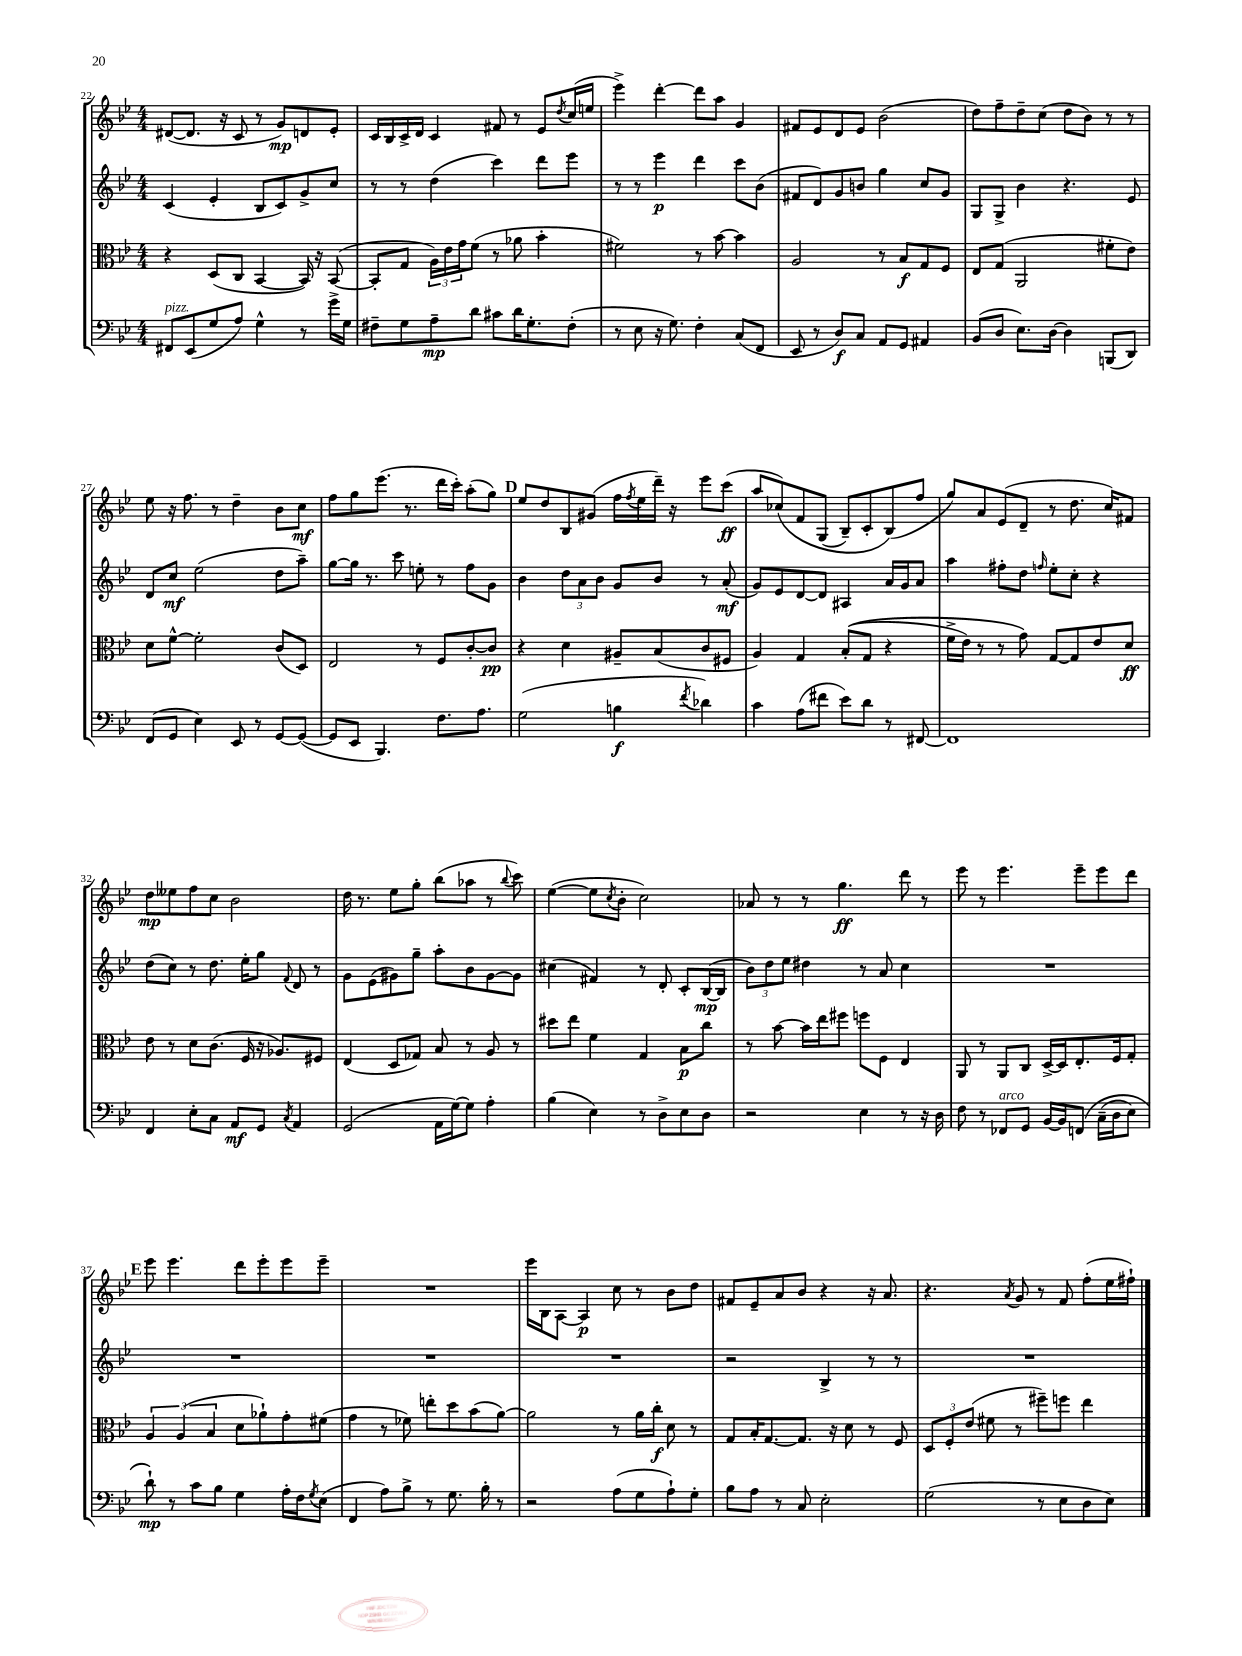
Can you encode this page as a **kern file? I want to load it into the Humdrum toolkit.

**kern	**dynam	**kern	**dynam	**kern	**dynam	**kern	**dynam
*part4	*part4	*part3	*part3	*part2	*part2	*part1	*part1
*staff4	*staff4	*staff3	*staff3	*staff2	*staff2	*staff1	*staff1
*clefF4	*	*clefC3	*	*clefG2	*	*clefG2	*
*k[b-e-]	*	*k[b-e-]	*	*k[b-e-]	*	*k[b-e-]	*
*M4/4	*	*M4/4	*	*M4/4	*	*M4/4	*
=22	=22	=22	=22	=22	=22	=22	=22
!LO:TX:a:i:t=pizz.	!	!	!	!	!	!	!
8FF#X/L	.	4r	.	(4c/	.	([8d#X/L	.
(8EE-/	.	.	.	.	.	8.d#/J]	.
8G/	.	(8D/L	.	4e-'/	.	.	.
.	.	.	.	.	.	16r	.
8A/J)	.	8C/J	.	.	.	8c/	.
4G^^\	.	[4BB-/	.	8B-/L	.	8r	.
.	.	.	.	8c/)	.	8g/L)	mp
8r	.	16BB-/])	.	8g^/	.	8dn/	.
.	.	16r	.	.	.	.	.
16g^\LL	.	([8BB-/	.	8cc/J	.	8e-'/J	.
16G\JJ	.	.	.	.	.	.	.
=23	=23	=23	=23	=23	=23	=23	=23
8F#X~\L	.	8BB-'/L]	.	8r	.	16c/LL	.
.	.	.	.	.	.	16B-/	.
8G\	.	8G/J	.	8r	.	16c^/	.
.	.	.	.	.	.	16d/JJ	.
8A~\	mp	24A\LL)	.	(4dd\	.	4c/	.
.	.	24e-\	.	.	.	.	.
.	.	24g\J	.	.	.	.	.
8d\J	.	(8f\J	.	.	.	.	.
8c#X\L	.	8r	.	4ccc\)	.	8f#X/	.
16d\K	.	8a-X\	.	.	.	8r	.
8.G'\	.	.	.	.	.	.	.
.	.	4b-'\	.	8ddd\L	.	8e-/L	.
.	.	.	.	.	.	8qdd/	.
(8F#'\J	.	.	.	8eee-\J	.	(16cc/L	.
.	.	.	.	.	.	16een/JJ	.
=24	=24	=24	=24	=24	=24	=24	=24
8r	.	2f#X\)	.	8r	.	4eee-^\)	.
8E-\	.	.	.	8r	.	.	.
16r	.	.	.	4eee-\	p	[4ddd'\	.
8.G\)	.	.	.	.	.	.	.
4F'\	.	8r	.	4ddd\	.	8ddd\L]	.
.	.	[8b-\	.	.	.	8aa\J	.
(8C/L	.	4b-\]	.	8ccc\L	.	4g/	.
8FF/J	.	.	.	(8b-\J	.	.	.
=25	=25	=25	=25	=25	=25	=25	=25
8EE-/	.	2A/	.	8f#X/L	.	8f#X/L	.
8r	.	.	.	8d/)	.	8e-/	.
8D/L)	f	.	.	8g/	.	8d/	.
8C/J	.	.	.	8bn/J	.	8e-/J	.
8AA/L	.	8r	.	4gg\	.	(2b-\	.
8GG/J	.	8B-/L	f	.	.	.	.
4AA#X/	.	8G/	.	8cc/L	.	.	.
.	.	8F/J	.	8g/J	.	.	.
=26	=26	=26	=26	=26	=26	=26	=26
(8BB-/L	.	8E-/L	.	8G/L	.	8dd\L)	.
8D/J	.	(8G/J	.	8G^/J	.	8ff~\	.
8.E-\L)	.	2AA/	.	4b-\	.	8dd~\	.
.	.	.	.	.	.	(8cc\J	.
[16D\Jk	.	.	.	.	.	.	.
4D\]	.	.	.	4.r	.	8dd\L	.
.	.	.	.	.	.	8b-\J)	.
(8BBBn/L	.	8f#X'\L	.	.	.	8r	.
8DD/J)	.	8e-\J)	.	8e-/	.	8r	.
!!LO:LB:g=z
=27	=27	=27	=27	=27	=27	=27	=27
(8FF/L	.	8d\L	.	8d/L	.	8ee-\	.
8GG/J	.	[8f^^\J	.	8cc/J	mf	16r	.
.	.	.	.	.	.	8.ff\	.
4E-\)	.	2f'\]	.	(2ee-\	.	.	.
.	.	.	.	.	.	8r	.
8EE-/	.	.	.	.	.	4dd~\	.
8r	.	.	.	.	.	.	.
[8GG/L	.	(8c/L	.	8dd\L	.	8b-\L	.
(8GG/J_	.	8D/J)	.	8aa~\J)	.	8cc\J	mf
=28	=28	=28	=28	=28	=28	=28	=28
8GG/L]	.	2E-/	.	[8gg\L	.	8ff\L	.
8EE-/J	.	.	.	16gg\Jk]	.	8gg\	.
.	.	.	.	8.r	.	.	.
4.BBB-/)	.	.	.	.	.	(8.eee-\J	.
.	.	.	.	8ccc\	.	.	.
.	.	.	.	.	.	8.r	.
.	.	8r	.	8een'\	.	.	.
8.F\L	.	8F/L	.	8r	.	16ddd\LL	.
.	.	.	.	.	.	16ccc'\JJ)	.
.	.	[8c'/	.	8ff\L	.	(8aa'\L	.
8.A\J	.	.	.	.	.	.	.
.	.	8c/J]	pp	8g\J	.	8gg\J)	.
!!LO:REH:place=s1:t=D
=29	=29	=29	=29	=29	=29	=29	=29
(2G\	.	4r	.	4b-\	.	8ee-/L	.
.	.	.	.	.	.	8dd/	.
.	.	4d\	.	12dd\L	.	8B-/	.
.	.	.	.	12a\	.	.	.
.	.	.	.	.	.	(8g#X/J	.
.	.	.	.	12b-\J	.	.	.
4Bn\	f	8A#X~/L	.	8g/L	.	16ff\LL	.
.	.	.	.	.	.	8qff/	.
.	.	.	.	.	.	16ee-\	.
.	.	(8B-/	.	8b-/J	.	16ddd~\JJ)	.
.	.	.	.	.	.	16r	.
8qf/	.	.	.	.	.	.	.
4d-X\)	.	8c/	.	8r	.	8eee-\L	.
.	.	8F#X/J	.	(8a'/	mf	(8ccc\J	ff
=30	=30	=30	=30	=30	=30	=30	=30
4c\	.	4A/)	.	8g/L)	.	8aa/L	.
.	.	.	.	8e-/	.	(8cc-X/)	.
(8A\L	.	4G/	.	[8d/	.	8f/	.
8f#X\J	.	.	.	8d/J]	.	(8G/J	.
8e-\L)	.	((8B-'/L	.	4A#X/	.	8B-~/L)	.
8d\J	.	8G/J	.	.	.	8c'/	.
8r	.	4r	.	16a/LL	.	(8B-/)	.
.	.	.	.	16g/J	.	.	.
[8FF#X/	.	.	.	8a/J	.	8ff/J	.
=31	=31	=31	=31	=31	=31	=31	=31
1FF#]	.	16f^\LL	.	4aa\	.	8gg/L)	.
.	.	16e-\JJ)	.	.	.	.	.
.	.	8r	.	.	.	8a/	.
.	.	8r	.	8ff#X'\L	.	(8e-/	.
.	.	8g\)	.	8dd\J	.	8d~/J	.
.	.	.	.	16qqffn/	.	.	.
.	.	[8G/L	.	8ee-'\L	.	8r	.
.	.	8G/]	.	8cc'\J	.	8.dd\	.
.	.	8e-/	.	4r	.	.	.
.	.	.	.	.	.	16cc/KL)	.
.	.	8d/J	ff	.	.	8f#X/J	.
!!LO:LB:g=z
=32	=32	=32	=32	=32	=32	=32	=32
4FF/	.	8e-\	.	(8dd\L	.	8dd\L	mp
.	.	8r	.	8cc\J)	.	8ee--X\	.
8E-'\L	.	8d\L	.	8r	.	8ff\	.
8C\J	.	(8.c\J	.	8.dd\	.	8cc\J	.
8AA/L	mf	.	.	.	.	2b-\	.
.	.	16F/	.	16ee-'\KL	.	.	.
8GG/J	.	16r	.	8gg\J	.	.	.
.	.	8.A-X/L)	.	.	.	.	.
8qC/	.	.	.	8qqf/	.	.	.
4AA/	.	.	.	8d/	.	.	.
.	.	8F#X/J	.	8r	.	.	.
=33	=33	=33	=33	=33	=33	=33	=33
(2GG/	.	(4E-/	.	8g\L	.	16dd\	.
.	.	.	.	.	.	8.r	.
.	.	.	.	(8e-\	.	.	.
.	.	8D/L	.	8g#X\)	.	8ee-\L	.
.	.	8G-X/J)	.	8gg~\J	.	8gg'\J	.
16AA\LL	.	8B-/	.	8aa'\L	.	(8bb-\L	.
[16G\J)	.	.	.	.	.	.	.
8G\J]	.	8r	.	8b-\	.	8aa-X\J	.
4A'\	.	8A/	.	[8g#\	.	8r	.
.	.	.	.	.	.	8qqbb-/	.
.	.	8r	.	8g#\J]	.	8ccc\)	.
=34	=34	=34	=34	=34	=34	=34	=34
(4B-\	.	8dd#X\L	.	(4cc#X\	.	([4ee-\	.
.	.	8ee-\J	.	.	.	.	.
4E-\)	.	4f\	.	4f#X/)	.	8ee-\L]	.
.	.	.	.	.	.	8qcc/	.
.	.	.	.	.	.	8b-'\J	.
8r	.	4G/	.	8r	.	2cc\)	.
8D^\L	.	.	.	8d'/	.	.	.
8E-\	.	8B-\L	p	8c'/L	.	.	.
8D\J	.	8cc\J	.	([16B-/L	mp	.	.
.	.	.	.	16B-/JJ]	.	.	.
=35	=35	=35	=35	=35	=35	=35	=35
2r	.	8r	.	12b-\L)	.	8a-X/	.
.	.	.	.	12dd\	.	.	.
.	.	[8b-\	.	.	.	8r	.
.	.	.	.	12ee-\J	.	.	.
.	.	16b-\LL]	.	4dd#X\	.	8r	.
.	.	16ee-\J	.	.	.	.	.
.	.	8ff#X\J	.	.	.	4.gg\	ff
4E-\	.	8ffn\L	.	8r	.	.	.
.	.	8F\J	.	8a/	.	.	.
8r	.	4E-/	.	4cc\	.	8ddd\	.
16r	.	.	.	.	.	8r	.
16D\	.	.	.	.	.	.	.
=36	=36	=36	=36	=36	=36	=36	=36
8F\	.	8AA/	.	1r	.	8eee-\	.
8r	.	8r	.	.	.	8r	.
!LO:TX:a:i:t=arco	!	!	!	!	!	!	!
8FF-X/L	.	8AA/L	.	.	.	4.eee-\	.
8GG/J	.	8C/J	.	.	.	.	.
[16BB-/LL	.	[16D^/LL	.	.	.	.	.
16BB-/J]	.	16D/J]	.	.	.	.	.
(8FFn/J	.	8.E-'/	.	.	.	8eee-~\L	.
(16C~\LL	.	.	.	.	.	8eee-\	.
16D\J	.	16F/k	.	.	.	.	.
8E-\J)	.	8G'/J	.	.	.	8ddd\J	.
!!LO:LB:g=z
!!LO:REH:place=s1:t=E
=37	=37	=37	=37	=37	=37	=37	=37
8d`\)	mp	6A/	.	1r	.	8eee-\	.
8r	.	.	.	.	.	4.eee-\	.
.	.	(6A/	.	.	.	.	.
8c\L	.	.	.	.	.	.	.
.	.	6B-/	.	.	.	.	.
8B-\J	.	.	.	.	.	.	.
4G\	.	8d\L	.	.	.	8ddd\L	.
.	.	8a-X`\)	.	.	.	8eee-'\	.
16A'\LL	.	8g'\	.	.	.	8eee-\	.
16F\J	.	.	.	.	.	.	.
8qG/	.	.	.	.	.	.	.
(8E-\J	.	(8f#X\J	.	.	.	8eee-~\J	.
=38	=38	=38	=38	=38	=38	=38	=38
4FF/	.	4g\	.	1r	.	1r	.
8A\L)	.	8r	.	.	.	.	.
8B-^\J	.	8f-X\)	.	.	.	.	.
8r	.	8een'\L	.	.	.	.	.
8.G\	.	8dd\	.	.	.	.	.
.	.	(8b-\	.	.	.	.	.
16B-'\	.	.	.	.	.	.	.
8r	.	[8a\J)	.	.	.	.	.
=39	=39	=39	=39	=39	=39	=39	=39
2r	.	2a\]	.	1r	.	16eee-\LL	.
.	.	.	.	.	.	16B-\J	.
.	.	.	.	.	.	[8A\J	.
.	.	.	.	.	.	4A/]	p
(8A\L	.	8r	.	.	.	8cc\	.
8G\	.	16a\LL	.	.	.	8r	.
.	.	16cc'\JJ	f	.	.	.	.
8A`\)	.	8d\	.	.	.	8b-\L	.
8G'\J	.	8r	.	.	.	8dd\J	.
=40	=40	=40	=40	=40	=40	=40	=40
8B-\L	.	8G/L	.	2r	.	8f#X/L	.
8A\J	.	16B-'/K	.	.	.	8e-~/	.
.	.	[8.G/	.	.	.	.	.
8r	.	.	.	.	.	8a/	.
8C/	.	8.G/J]	.	.	.	8b-/J	.
2E-'\	.	.	.	4B-^/	.	4r	.
.	.	16r	.	.	.	.	.
.	.	8d\	.	.	.	.	.
.	.	8r	.	8r	.	16r	.
.	.	.	.	.	.	8.a/	.
.	.	8F/	.	8r	.	.	.
=41	=41	=41	=41	=41	=41	=41	=41
(2G\	.	12D/L	.	1r	.	4.r	.
.	.	12F'/	.	.	.	.	.
.	.	(12e-/J	.	.	.	.	.
.	.	8f#X\	.	.	.	.	.
.	.	.	.	.	.	8qa/	.
.	.	8r	.	.	.	8g/	.
8r	.	8ff#X~\L)	.	.	.	8r	.
8E-\L	.	8ffn\J	.	.	.	8f/	.
8D\	.	4ee-\	.	.	.	(8ff'\L	.
8E-\J)	.	.	.	.	.	16ee-\L	.
.	.	.	.	.	.	16ff#X`\JJ)	.
==	==	==	==	==	==	==	==
*-	*-	*-	*-	*-	*-	*-	*-
